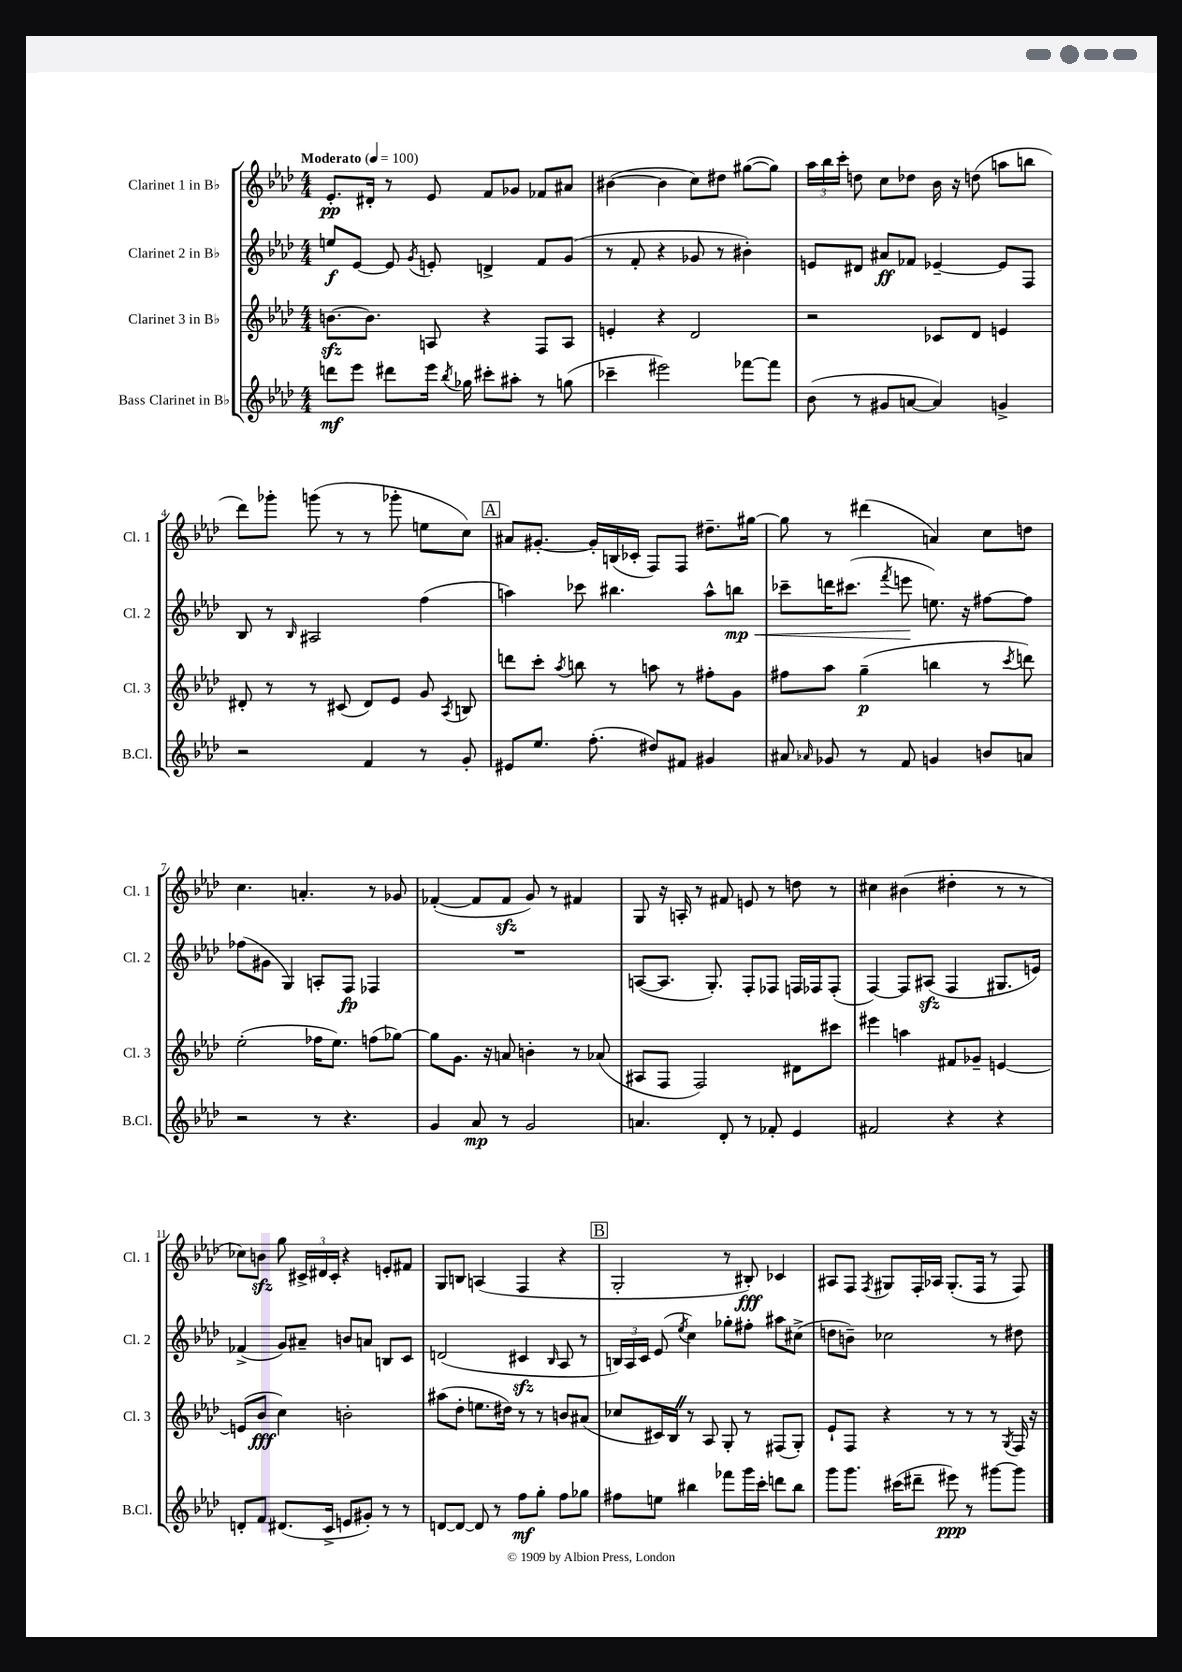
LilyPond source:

<<
\new StaffGroup <<
\new Staff = "s0" \with { instrumentName = "Clarinet 1 in Bb" shortInstrumentName = "Cl. 1" } {
    \clef treble \key aes \major \numericTimeSignature \time 4/4 \tempo "Moderato" 4 = 100
    \autoBeamOff ees'8.[-.\pp dis'16]-. r8 ees'8 f'8[ ges'8] fes'8[ ais'8] |
    bis'4~( bis'4 c''8[) dis''8] gis''8[~( gis''8]) |
    \tuplet 3/2 { aes''16[ bes''16 c'''16]-. } d''8 c''8[ des''8] bes'16 r16 d''8( a''8[ b''8] |
    des'''8[) ges'''8]-. g'''8( r8 r8 ges'''8-. e''8[ c''8]) |
    \mark \markup { \box "A" } ais'8[ gis'8.]~-. gis'16[-. b16( ces'16]-. f8[) f8] dis''8.[-- gis''16]~ |
    gis''8 r8 dis'''4( a'4) c''8[ d''8] |
    c''4. a'4.-. r8 ges'8 |
    fes'4~-.( fes'8[ fes'8]\sfz g'8) r8 fis'4 |
    g8 r16 a16-. r8 fis'8 e'8 r8 d''8 r8 |
    cis''4 bis'4( dis''4-. r8 r8 |
    ces''8[) b'8]\sfz g''8 \tuplet 3/2 { cis'16[-> dis'16 cis'16]-. } r4 e'8[-. fis'8] |
    g8[ b8] a4( f4 r4 |
    \mark \markup { \box "B" } g2-. r8 bis8-.\fff) ces'4 |
    ais8[ f8] \acciaccatura { f8 } gis8[ f16-. aes16] gis8.[-.( f16] r8 f8) \bar "|." |
}
\new Staff = "s1" \with { instrumentName = "Clarinet 2 in Bb" shortInstrumentName = "Cl. 2" } {
    \clef treble \key aes \major \numericTimeSignature \time 4/4
    \autoBeamOff e''8[\f ees'8]~ ees'8 \acciaccatura { g'8 } e'8-. d'4-> f'8[ g'8]( |
    r8 f'8-. r4 ges'8 r8 bis'4-.) |
    e'8[ dis'8] ais'8[\ff fes'8] ees'4~-- ees'8[ f8] |
    bes8 r8 \grace { bes16 } ais2 f''4( |
    \mark \markup { \box "A" } a''4) ces'''8 bis''4. a''8[-^ b''8]\mp\< |
    ces'''8[-- d'''16 cis'''8.]( \acciaccatura { f'''8 } e'''8\! e''8.) r16 fis''8[~ fis''8] |
    fes''8[( gis'8] g4) a8[-. f8]\fp fes4 |
    R1 |
    a8[~( a8.] g8.-.) f8[-. fes8] f16[ fes16 fes8]-.( |
    f4~) f8[ ais8]\sfz( f4 gis8.[ e'16]) |
    fes'4->( g'8[) ais'8]-- b'8[ a'8] b8[ c'8] |
    d'2( cis'4\sfz \grace { bes16 } aes8 r8 |
    \mark \markup { \box "B" } \tuplet 3/2 { b16[) aes16 c'16] } ees'8( \acciaccatura { ees''8 } c''4) ges''8[-. fis''8]-. ais''8[ cis''8]->( |
    d''8[ b'8]--) ces''2 r8 dis''8 \bar "|." |
}
\new Staff = "s2" \with { instrumentName = "Clarinet 3 in Bb" shortInstrumentName = "Cl. 3" } {
    \clef treble \key aes \major \numericTimeSignature \time 4/4
    \autoBeamOff b'8.[~\sfz b'8.] a8 r4 f8[ a8] |
    e'4-. r4 des'2 |
    r2 ces'8[ des'8] e'4 |
    dis'8-. r8 r8 cis'8( dis'8[) ees'8] g'8 \acciaccatura { aes8 } b8 |
    \mark \markup { \box "A" } d'''8[ c'''8]-. \acciaccatura { aes''8 } b''8 r8 a''8 r8 fis''8[-. g'8] |
    fis''8[ aes''8] g''4--\p( b''4 r8 \acciaccatura { c'''8 } d'''8) |
    ees''2-.( fes''16[ ees''8.]) f''8[( ges''8]~) |
    ges''8[ g'8.] r16 a'8 b'4-. r8 aes'8( |
    ais8[ f8] f2) dis'8[ cis'''8] |
    eis'''4 a''4 fis'8[ ges'8]-- e'4~ |
    e'8[( bes'8]\fff c''4) b'2-. |
    ais''8[( des''8]-. e''8.[ dis''16]) r8 r8 b'8[ ais'8]( |
    \mark \markup { \box "B" } ces''8[ cis'16) bes16] \once \override BreathingSign.text = \markup { \musicglyph "scripts.caesura.straight" } \breathe r8 aes8 g8-. r8 fis8[( g8]-.) |
    ees'8[-! f8] r4 r8 r8 r8 \acciaccatura { g8 } f16 r16 \bar "|." |
}
\new Staff = "s3" \with { instrumentName = "Bass Clarinet in Bb" shortInstrumentName = "B.Cl." } {
    \clef treble \key aes \major \numericTimeSignature \time 4/4
    \autoBeamOff d'''8[\mf ees'''8] dis'''8[ ees'''16] \acciaccatura { bes''8 } ges''16 cis'''8[-. ais''8]-. r8 g''8( |
    ces'''4-- eis'''2) fes'''8[~ fes'''8] |
    bes'8( r8 gis'8[ a'8]~ a'4) g'4-> |
    r2 f'4 r8 g'8-. |
    \mark \markup { \box "A" } eis'8[ ees''8.] f''8.-.( dis''8[) fis'8] gis'4 |
    ais'8 \grace { aes'16 } ges'8 r8 f'8 g'4 b'8[ a'8] |
    r2 r8 r4. |
    g'4 aes'8\mp r8 g'2 |
    a'4. des'8-. r8 fes'8-. ees'4 |
    fis'2 r4 r4 |
    d'8[-. f'8] dis'8.[( c'16]-> e'8[ gis'8]-.) r8 r8 |
    d'8[~ d'8]~ d'8 r8 f''8[\mf g''8]-. f''8[ ges''8] |
    \mark \markup { \box "B" } fis''8[ e''8] bis''4 fes'''8[ g'''16 c'''16]-. d'''8[ bis''8] |
    g'''8[ g'''8.] cis'''16[( dis'''8]-- eis'''8\ppp) r8 gis'''8[~ gis'''8] \bar "|." |
}
>>
>>
